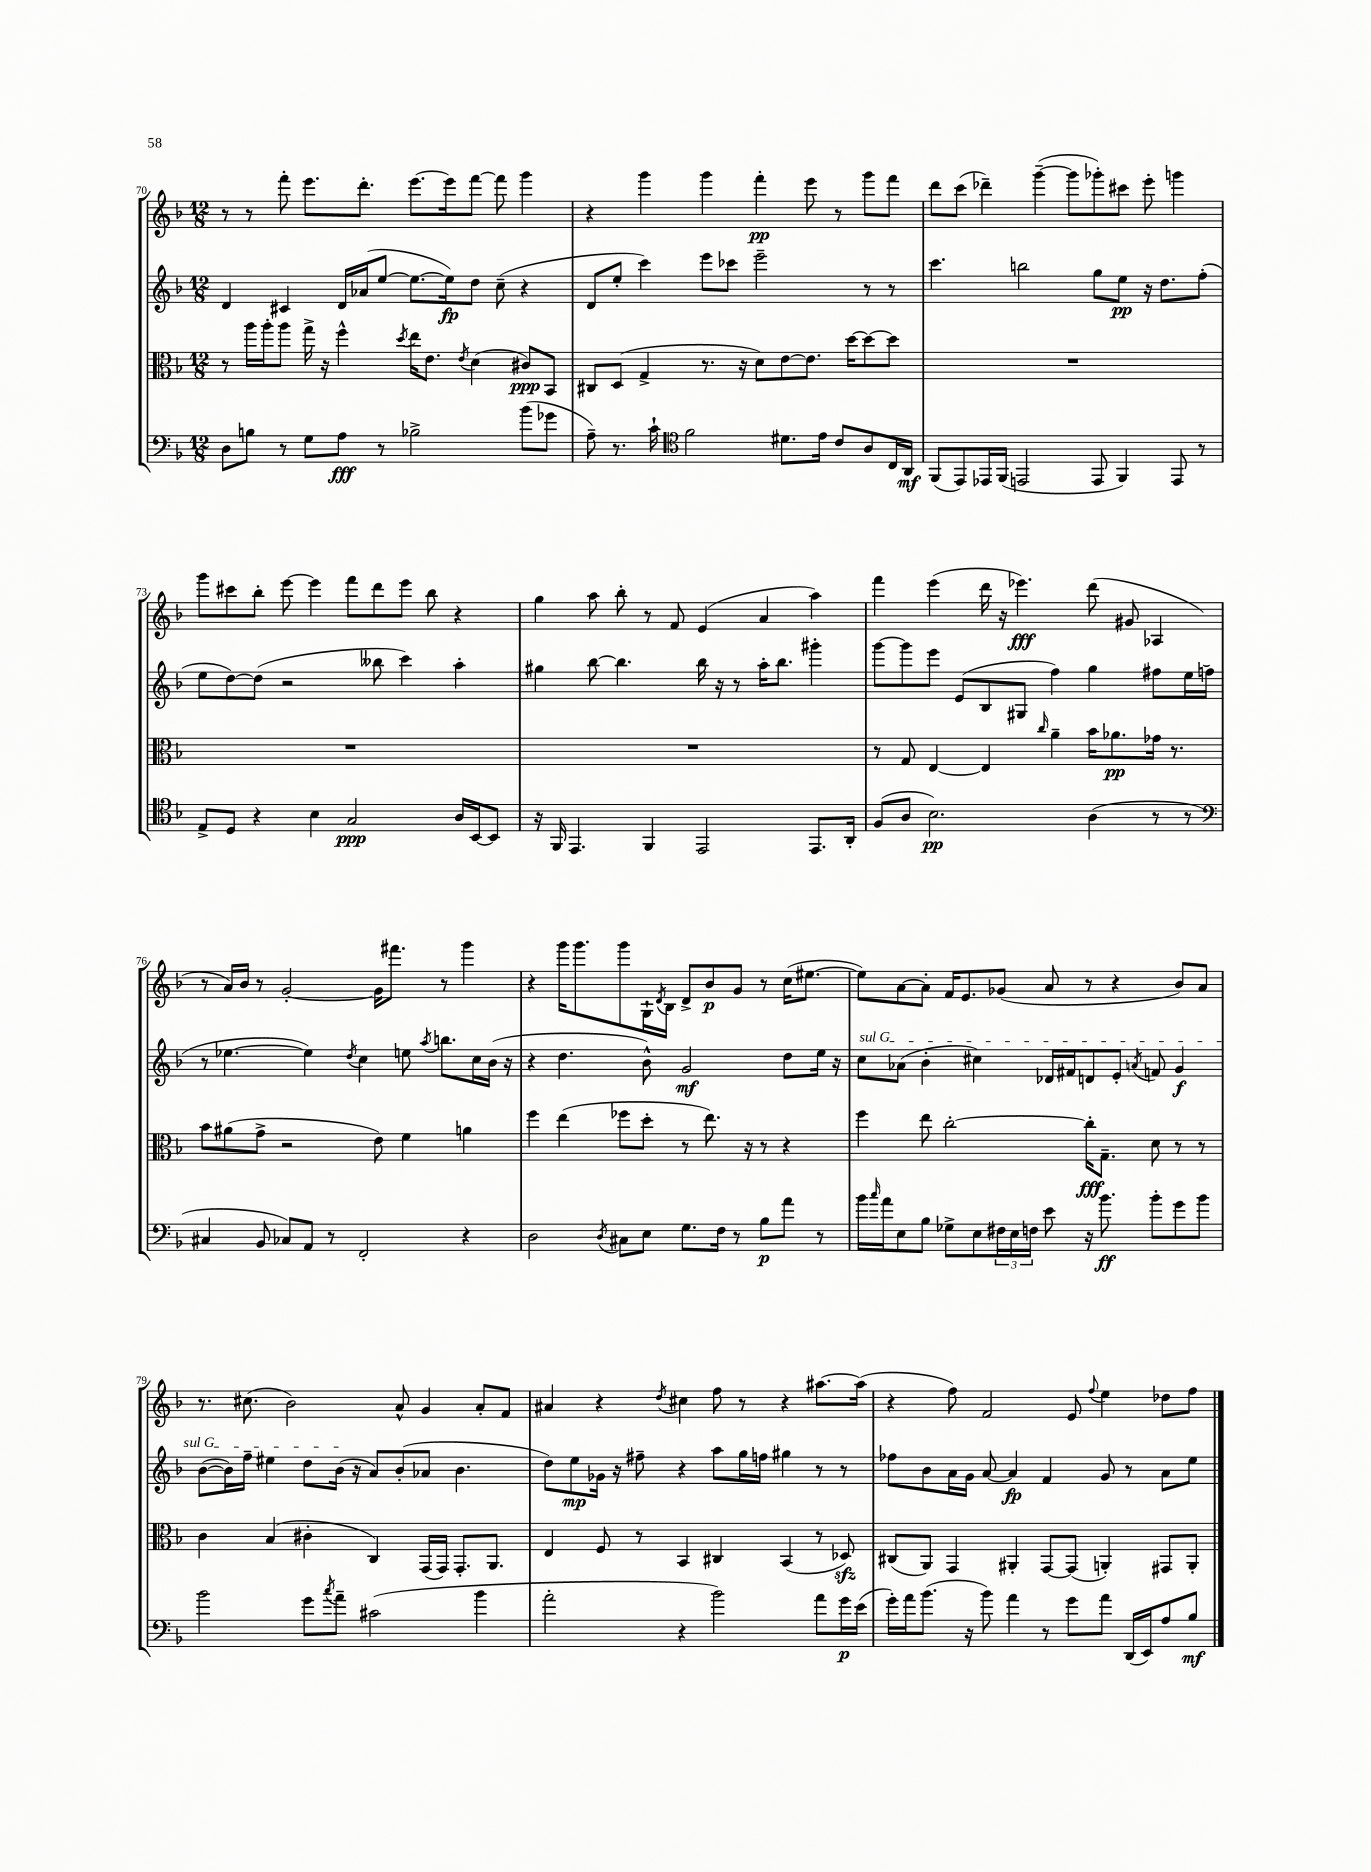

**kern	**kern	**kern	**kern
*staff4	*staff3	*staff2	*staff1
*clefF4	*clefC3	*clefG2	*clefG2
*k[b-]	*k[b-]	*k[b-]	*k[b-]
*M12/8	*M12/8	*M12/8	*M12/8
8D	8r	4d	8r
8B	16aa	.	8r
.	16aa'	.	.
8r	8aa	4c#	8fff'
8G	16gg^	.	8.eee
.	16r	.	.
8A	4ff^^	16d	.
.	.	(16a-	8.ddd'
8r	.	[8ee	.
.	8qdd	.	.
2B-^	16ee	8.ee_	[8.eee
.	8.e	.	.
.	.	16ee])	16eee]
.	8qe	.	.
.	(4d	8dd	[8fff
.	.	(8cc~	8fff]
(8b-	8c#)	4r	4ggg
8g-	8BB-	.	.
=	=	=	=
8A~)	8C#	8d	4r
8.r	(8D	8ee'	.
.	4G^	4ccc)	4ggg
16c`	.	.	.
*clefC4	*	*	*
2f	.	.	.
.	8.r	8eee	4ggg
.	.	8ccc-	.
.	16r	.	.
.	8d)	2eee~	4fff'
8.d#	[8e	.	.
.	8.e]	.	8eee
16e	.	.	.
8c	.	.	8r
.	[16dd	.	.
8A	8dd_	8r	8ggg
16C	8dd]	8r	8fff
16AA	.	.	.
=	=	=	=
(8FF	1.r	4.ccc	8ddd
8EE)	.	.	(8ccc
16EE-	.	.	4ddd-~)
(16FF	.	.	.
2EE	.	2bb	.
.	.	.	([4ggg~
.	.	.	8ggg]
8EE	.	8gg	8ggg-')
4FF)	.	8ee	8ccc#
.	.	16r	8eee'
.	.	8.dd	.
8EE	.	.	4ggg
8r	.	(8ff'	.
=	=	=	=
8E^	1.r	8ee	8ggg
8D	.	[8dd)	8ccc#
4r	.	(8dd]	8bb-'
.	.	2r	[8eee
4B-	.	.	4eee]
2G	.	.	8fff
.	.	8bb--	8ddd
.	.	4ccc)	8eee
.	.	.	8bb-
16A	.	4aa'	4r
[16BB-	.	.	.
8BB-]	.	.	.
=	=	=	=
16r	1.r	4gg#	4gg
16FF	.	.	.
4.EE	.	.	.
.	.	[8bb-	8aa
.	.	4.bb-]	8bb-'
4FF	.	.	8r
.	.	.	8f
2EE	.	16bb-	(4e
.	.	16r	.
.	.	8r	.
.	.	16aa'	4a
.	.	8.bb-	.
8.EE	.	4ggg#'	4aa)
16AA'	.	.	.
=	=	=	=
(8F	8r	[8ggg	4fff
8A	8G	8ggg]	.
2.B-)	[4E	8eee	(4eee
.	.	(8e	.
.	4E]	8B-	16ddd
.	.	.	16r
.	.	8G#	4.eee-)
.	16qqcc	.	.
.	4a~	4ff)	.
(4A	16b-	4gg	(8ddd
.	8.a-	.	.
.	.	.	8g#
8r	16g-	8ff#	4A-
.	8.r	.	.
8r	.	16ee	.
.	.	(16ff	.
=	=	=	=
*clefF4	*	*	*
4C#	8b-	8r	8r
.	(8a#	[4.ee-	16a)
.	.	.	16b-
8BB-	8g^	.	8r
8C-)	2r	.	[2g'
8AA	.	4ee-])	.
8r	.	.	.
.	.	8qdd	.
2FF'	.	4cc	.
.	8e)	.	16g]
.	.	.	8.fff#
.	4f	8ee	.
.	.	8qaa	.
.	.	8.bb	8r
4r	4a	.	4ggg
.	.	16cc	.
.	.	(16b-	.
.	.	16r	.
=	=	=	=
2D	4ff	4r	4r
.	(4ee	4.dd	16ggg
.	.	.	8.ggg
8qD	.	.	.
8C#	8ff-	.	8ggg
8E	8dd'	8b-^^)	16G`
.	.	.	8qd
.	.	.	16B-
8.G	8r	2g	8d^
.	8.ee)	.	8b-
16F	.	.	.
8r	.	.	8g
.	16r	.	.
8B-	8r	.	8r
8a	4r	8dd	(16cc
.	.	.	[8.ee#
8r	.	16ee	.
.	.	16r	.
=	=	=	=
16b-	4ff	8cc	8ee#])
16qqcc	.	.	.
16a	.	.	.
8E	.	(8a-	[8a
8B-	8ee	4b-'	8a']
8G-^	[2cc'	.	16f
.	.	.	8.e
8E	.	4cc#)	.
24F#	.	.	(8g-
24E	.	.	.
24F	.	.	.
8e	.	16d-	8a
.	.	16f#	.
16r	16cc']	8d	8r
8.b-	8.G~	.	.
.	.	8e'	4r
.	.	8qa	.
8b-'	8d	8f	.
8g	8r	4g	8b-)
8b-	8r	.	8a
=	=	=	=
2b-	4c	([8b-	8.r
.	.	16b-])	.
.	.	16ff~	(8.cc#
.	(4B-	4ee#	.
.	.	.	2b-)
8g	4c#'	8dd	.
8qcc	.	.	.
8a~	.	(16b-	.
.	.	16r	.
(2c#	4C)	8a)	.
.	.	(8b-'	8a^^
.	(16GG	8a-	4g
.	16GG)	.	.
.	8.GG'	4.b-	.
4b-	.	.	8a'
.	8.AA	.	.
.	.	.	8f
=	=	=	=
2a'	4E	8dd)	4a#
.	.	8ee	.
.	8F	16g-	4r
.	.	16r	.
.	8r	8ff#~	.
.	.	.	8qdd
4r	4BB-	4r	4cc#
2b-)	4C#	8aa	8ff
.	.	16gg	8r
.	.	16ff	.
.	(4BB-	4gg#	4r
8a	8r	8r	[8.aa#
16g	8D-)	8r	.
(16e	.	.	(16aa#]
=	=	=	=
16g')	(8C#	8ff-	4r
16a	.	.	.
(8.b-	8AA)	8b-	.
.	4GG	16a	8ff)
16r	.	16g	.
8b-)	.	[8a	2f
4a	4AA#'	4a]	.
8r	[8GG	4f	.
8g	(8GG]	.	8e
.	.	.	8qqff
8a	4AA')	8g	4ee
(16DD	.	8r	.
16EE)	.	.	.
8A	8GG#	8a	8dd-
8B-	8AA'	8ee	8ff
==	==	==	==
*-	*-	*-	*-
